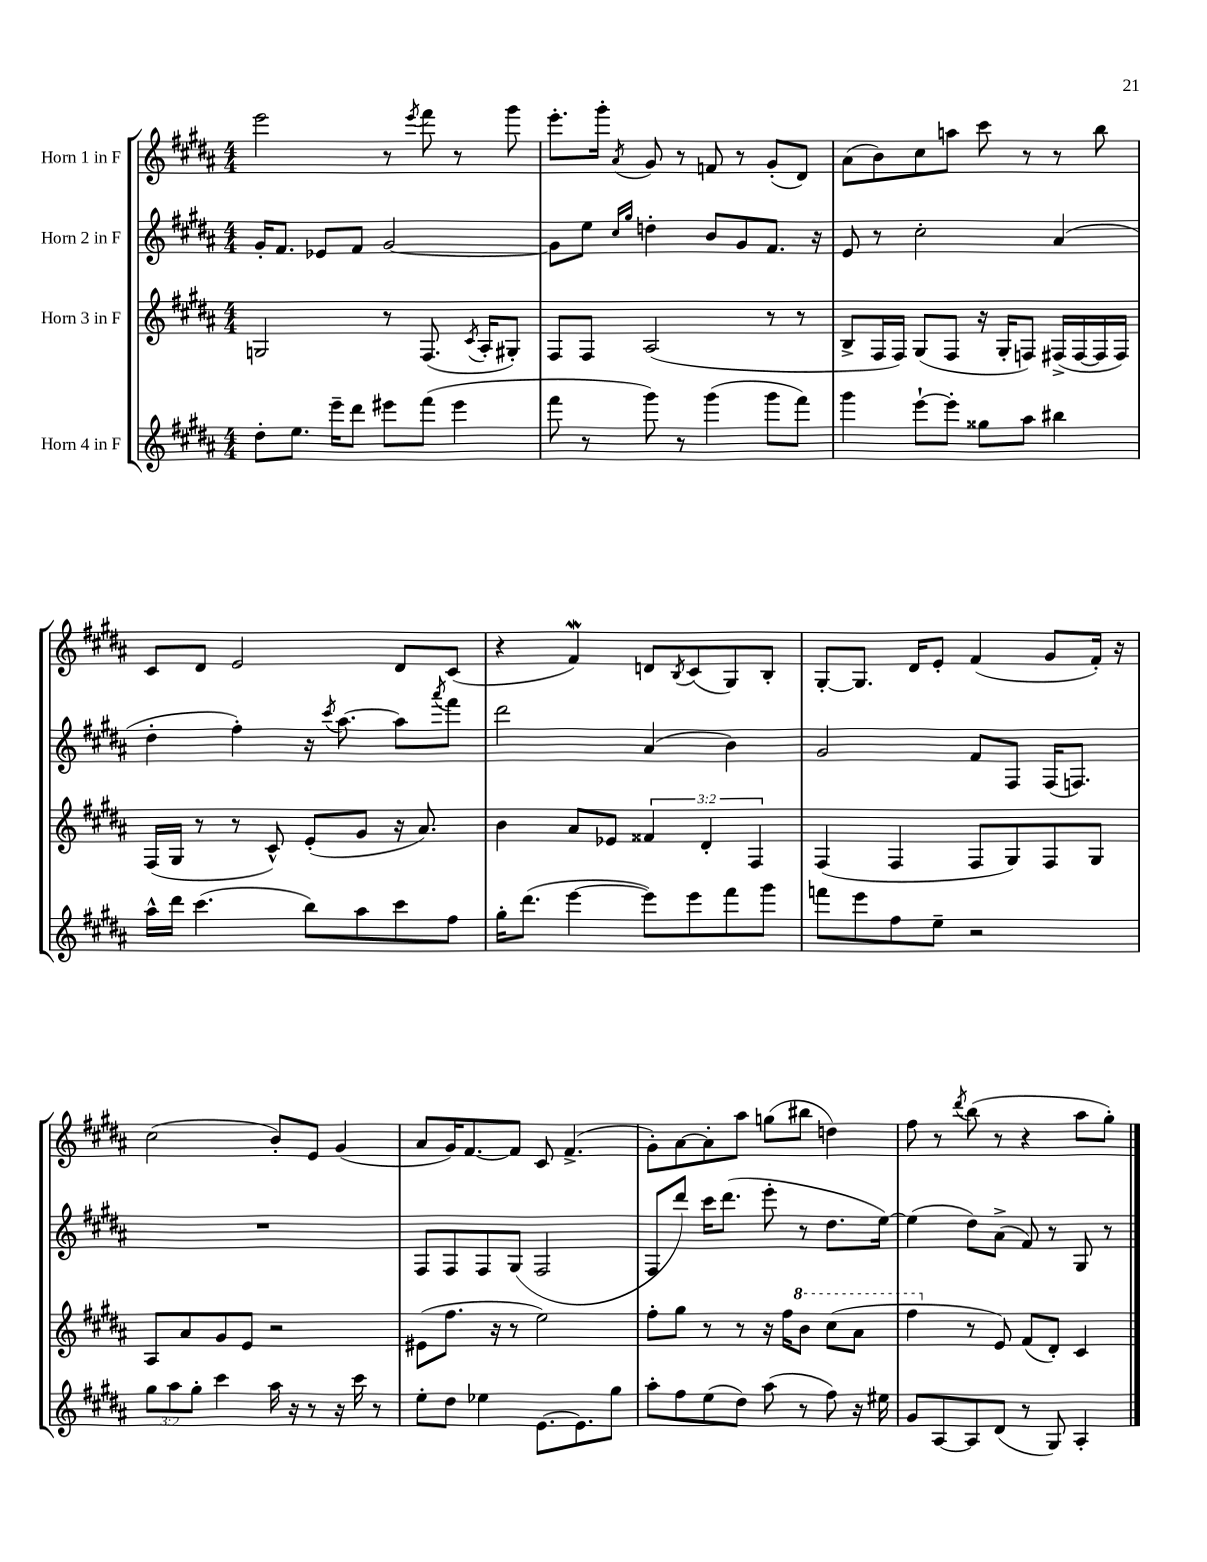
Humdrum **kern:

**kern	**kern	**kern	**kern
*staff4	*staff3	*staff2	*staff1
*clefG2	*clefG2	*clefG2	*clefG2
*k[f#c#g#d#a#]	*k[f#c#g#d#a#]	*k[f#c#g#d#a#]	*k[f#c#g#d#a#]
*M4/4	*M4/4	*M4/4	*M4/4
8dd#'\L	2G/	16g#'/LK	2eee\
.	.	8.f#/J	.
8.ee\J	.	.	.
.	.	8e-/L	.
16eee~\LK	.	.	.
8ddd#\J	.	8f#/J	.
8eee#\L	8r	[2g#/	8r
.	.	.	8qeee/
(8fff#\J	(8.F#/	.	8fff#\
4eee#\	.	.	8r
.	8qc#/	.	.
.	16A#'/LK	.	.
.	8G#'/J)	.	8ggg#\
=	=	=	=
8fff#\	8F#/L	8g#\]L	8.eee'\L
8r	8F#/J	8ee\J	.
.	.	.	16ggg#'\Jk
.	.	16qqcc#/LL	.
.	.	16qqgg#/JJ	8qa#/
8ggg#\)	(2A#/	4dd'\	8g#/
8r	.	.	8r
(4ggg#\	.	8b/L	8f/
.	.	8g#/	8r
8ggg#\L	8r	8.f#/J	(8g#'/L
8fff#\J)	8r	.	8d#/J)
.	.	16r	.
=	=	=	=
4ggg#\	8B^/L	8e/	(8a#\L
.	16F#/L	8r	8b\)
.	16F#/JJ)	.	.
[8eee`\L	(8G#/L	2cc#'\	8cc#\
8eee'\]J	8F#/J	.	8aa\J
8gg##\L	16r	.	8ccc#\
.	16G#'/LK	.	.
8aa#\J	8F/J)	.	8r
4bb#\	(16F#^/LL	(4a#/	8r
.	[16F#/	.	.
.	16F#/]	.	8bb\
.	16F#/JJ)	.	.
=	=	=	=
16aa#^^\LL	(16F#/LL	4dd#'\	8c#/L
16ddd#\JJ	16G#/JJ	.	.
(4.ccc#\	8r	.	8d#/J
.	8r	4ff#'\)	2e/
.	8c#^^/)	.	.
8bb\L)	(8e'/L	16r	.
.	.	8qccc#/	.
.	.	[8.aa#\	.
8aa#\	8g#/J	.	.
8ccc#\	16r	8aa#\]L	8d#/L
.	8.a#/)	.	.
.	.	8qaaa#/	.
8ff#\J	.	8fff#\J	(8c#/J
=	=	=	=
16gg#'\LK	4b\	2ddd#\	4r
(8.ddd#\J	.	.	.
[4eee\	8a#/L	.	4f#/)
.	8e-/J	.	.
8eee\]L)	6f##/	(4a#/	8d/L
.	.	.	8qB/
8eee\	.	.	(8c#/
.	6d#'/	.	.
8fff#\	.	4b\)	8G#/)
.	6F#/	.	.
8ggg#\J	.	.	8B'/J
=	=	=	=
8fff\L	(4F#/	2g#/	[8G#'/L
8eee\	.	.	8.G#/]J
8ff#\	4F#/	.	.
.	.	.	16d#/LK
8ee~\J	.	.	8e'/J
2r	8F#/L	8f#/L	(4f#/
.	8G#/)	8F#/J	.
.	8F#/	(16F#/LK	8g#/L
.	.	8.F/J)	.
.	8G#/J	.	16f#'/Jk)
.	.	.	16r
=	=	=	=
12gg#\L	8A#/L	1r	(2cc#\
12aa#\	.	.	.
.	8a#/	.	.
12gg#'\J	.	.	.
4ccc#\	8g#/	.	.
.	8e/J	.	.
16aa#\	2r	.	8b'/L)
16r	.	.	.
8r	.	.	8e/J
16r	.	.	(4g#/
16ccc#\	.	.	.
8r	.	.	.
=	=	=	=
8ee'\L	(8e#\L	8F#/L	8a#/L
8dd#\J	8.ff#\J	8F#/	16g#/K)
.	.	.	[8.f#/
4ee-\	.	8F#/	.
.	16r	.	.
.	8r	(8G#/J	8f#/]J
[8.e\L	2ee\)	2F#/	8c#/
.	.	.	(4.f#^/
8.e\]	.	.	.
8gg#\J	.	.	.
=	=	=	=
8aa#'\L	8ff#'\L	8F#/L	8g#'\L)
8ff#\	8gg#\J	8ddd#/J)	[8a#\
(8ee\	8r	16ccc#\LK	8a#'\]
.	.	(8.ddd#\J	.
8dd#\J)	8r	.	8aa#\J
(8aa#\	16r	8eee'\	(8gg\L
.	16ff#\LK	.	.
8r	8bb\J	8r	8bb#\J
8ff#\)	(8ccc#\L	8.dd#\L	4dd\)
16r	8aa#\J	.	.
16ee#\	.	[16ee\Jk)	.
=	=	=	=
8g#/L	4fff#\	(4ee\]	8ff#\
[8A#/	.	.	8r
.	.	.	8qddd#/
8A#/]	8r	8dd#\L)	(8bb\
(8d#/J	8e/)	(8a#^\J	8r
8r	(8f#/L	8f#/)	4r
8G#/)	8d#'/J)	8r	.
4A#'/	4c#/	8G#/	8aa#\L
.	.	8r	8gg#'\J)
==	==	==	==
*-	*-	*-	*-
